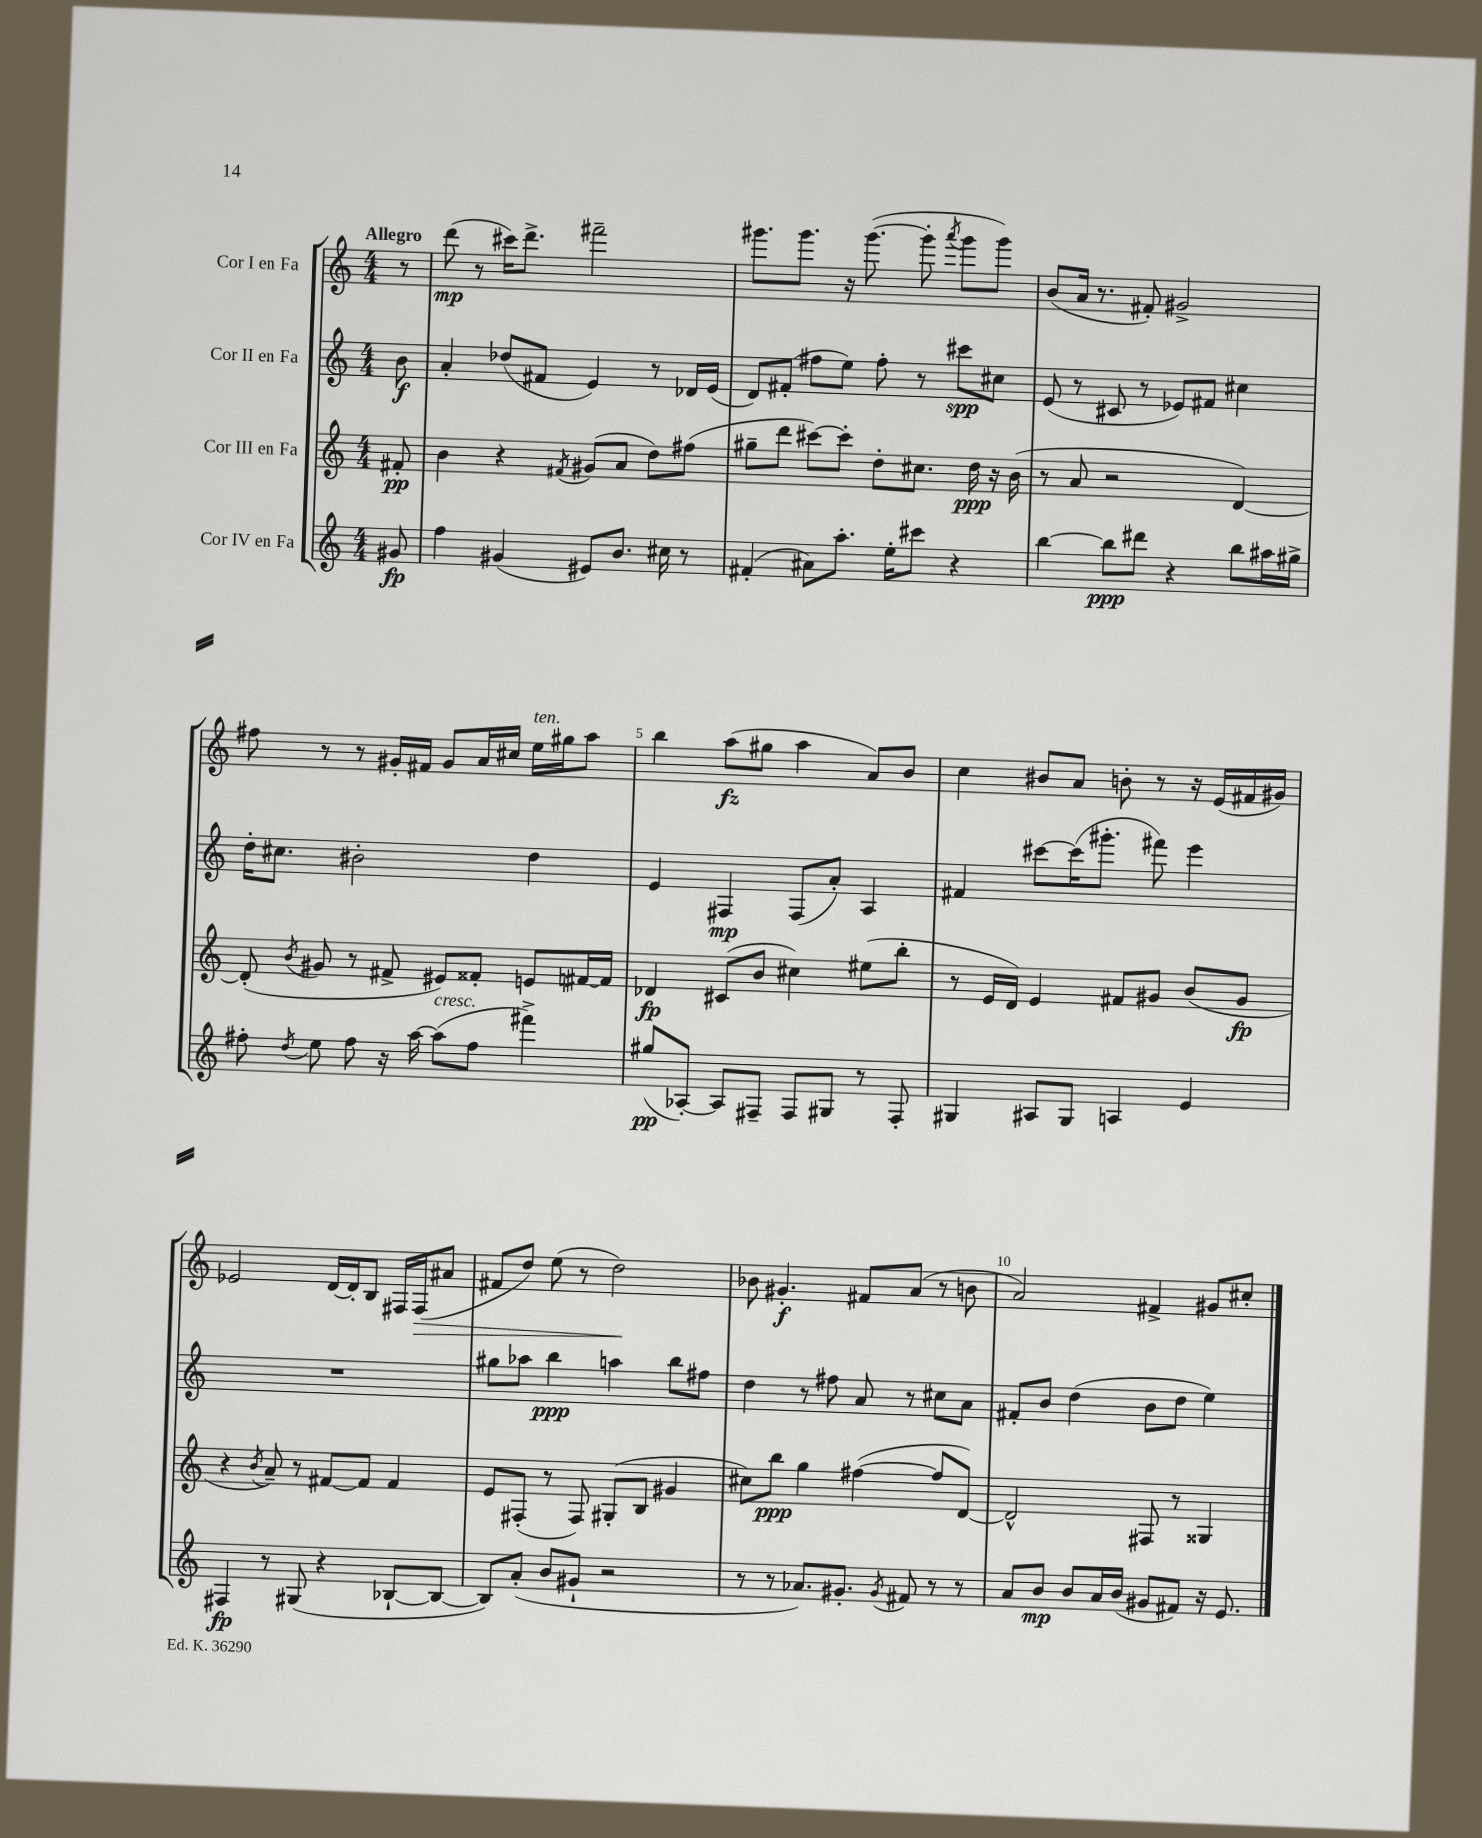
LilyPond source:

<<
\new StaffGroup <<
\new Staff = "s0" \with { instrumentName = "Cor I en Fa" } {
    \clef treble \key c \major \numericTimeSignature \time 4/4 \partial 8 \tempo "Allegro"
    \autoBeamOff r8 |
    d'''8\mp( r8 cis'''16[) d'''8.]-> fis'''2-- |
    gis'''8.[ gis'''8.] r16 gis'''8.~( gis'''8-. \acciaccatura { a'''8 } gis'''8[ gis'''8]) |
    b'8[( a'16] r8. fis'8-.) gis'2-> |
    fis''8 r8 r8 gis'16[-. fis'16] gis'8[ a'16 cis''16] e''16[^\markup { \italic "ten." } gis''16 a''8] |
    b''4 a''8[\fz( gis''8] a''4 a'8[) b'8] |
    c''4 bis'8[ a'8] b'8-. r8 r16 e'16[( fis'16 gis'16]) |
    ees'2 d'16[~ d'16-. b8] fis16[ fis16\>( ais'8] |
    fis'8[ d''8]) e''8( r8 d''2\!) |
    bes'8 gis'4.-.\f fis'8[ a'8]( r8 b'8 |
    a'2) fis'4-> gis'8[ cis''8]-. \bar "|." |
}
\new Staff = "s1" \with { instrumentName = "Cor II en Fa" } {
    \clef treble \key c \major \numericTimeSignature \time 4/4 \partial 8
    \autoBeamOff b'8\f |
    a'4-. des''8[( fis'8] e'4) r8 des'16[ e'16]( |
    d'8[) fis'8]-.( fis''8[ e''8]) fis''8-. r8 cis'''8[\spp cis''8] |
    e'8( r8 cis'8 r8 ees'8[) fis'8] cis''4 |
    d''16[-. cis''8.] bis'2-. d''4 |
    e'4 fis4\mp fis8[( a'8]-.) a4 |
    fis'4 cis'''8[~ cis'''16( gis'''8.]-. fis'''8) e'''4 |
    R1 |
    gis''8[ aes''8] b''4\ppp a''4 b''8[ fis''8] |
    d''4 r8 fis''8 a'8 r8 cis''8[ a'8] |
    fis'8[-. b'8] d''4( b'8[ d''8] e''4) \bar "|." |
}
\new Staff = "s2" \with { instrumentName = "Cor III en Fa" } {
    \clef treble \key c \major \numericTimeSignature \time 4/4 \partial 8
    \autoBeamOff fis'8-.\pp |
    b'4 r4 \acciaccatura { fis'8 } gis'8[( a'8] d''8[) fis''8]( |
    gis''8[-- d'''8] cis'''8[~) cis'''8]-. d''8[-. cis''8.] d''16\ppp r16 b'16( |
    r8 a'8 r2 d'4~) |
    d'8-.( \acciaccatura { b'8 } gis'8 r8 fis'8-> eis'8[) fisis'8]-. e'8[ fis'16~ fis'16] |
    des'4\fp cis'8[( b'8] cis''4) eis''8[( b''8]-. |
    r8 e'16[ d'16]) e'4 fis'8[ gis'8] b'8[( gis'8]\fp |
    r4 \acciaccatura { b'8 } a'8--) r8 fis'8[~ fis'8] fis'4 |
    e'8[ fis8]-.( r8 fis8) gis8[-.( b8] gis'4 |
    cis''8[) b''8]\ppp g''4 fis''4~( fis''8[ d'8]~) |
    d'2-^ fis8 r8 gisis4 \bar "|." |
}
\new Staff = "s3" \with { instrumentName = "Cor IV en Fa" } {
    \clef treble \key c \major \numericTimeSignature \time 4/4 \partial 8
    \autoBeamOff gis'8\fp |
    f''4 gis'4( eis'8[) b'8.] cis''16 r8 |
    fis'4-.( ais'8[) a''8.]-. e''16[-. cis'''8] r4 |
    b''4~ b''8[\ppp dis'''8] r4 b''8[ ais''16 gis''16]-> |
    fis''8-. \acciaccatura { d''8 } e''8 fis''8 r16 a''16~ a''8[^\markup { \italic "cresc." }( fis''8] fis'''4->) |
    gis''8[\pp( aes8]~-.) aes8[ fis8]-- fis8[ gis8] r8 fis8-. |
    gis4 ais8[ gis8] a4 e'4 |
    fis4\fp r8 gis8( r4 bes8[~-! bes8]~ |
    bes8[) a'8]-.( b'8[ gis'8]-! r2 |
    r8 r8 aes'8.[) gis'8.]-. \acciaccatura { gis'8 } fis'8 r8 r8 |
    a'8[ b'8]\mp b'8[ a'16 b'16]( gis'8[ fis'8]) r16 e'8. \bar "|." |
}
>>
>>
\layout { \context { \Score \override BarNumber.break-visibility = ##(#f #t #t) barNumberVisibility = #(every-nth-bar-number-visible 5) } }
